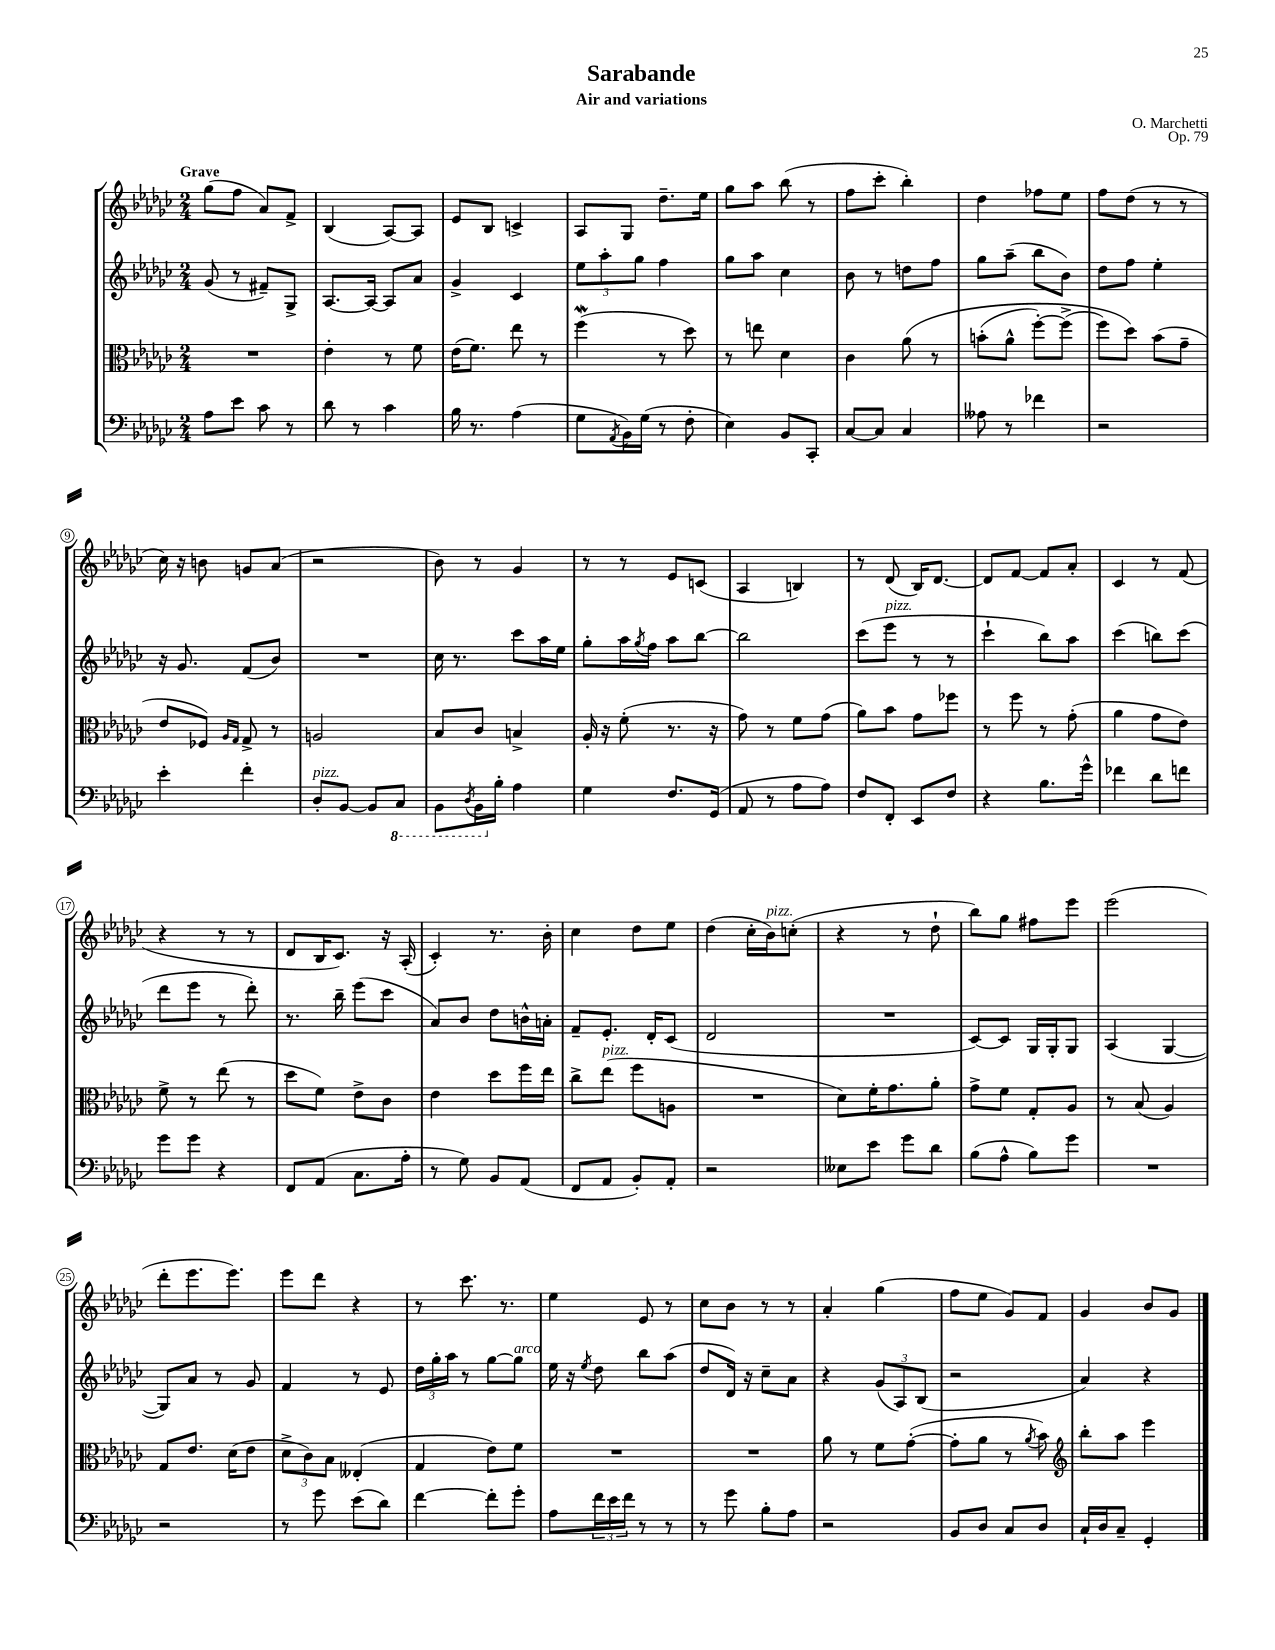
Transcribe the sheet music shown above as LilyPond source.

\header { title = "Sarabande" composer = "O. Marchetti" subtitle = "Air and variations" opus = "Op. 79" }
<<
\new StaffGroup <<
\new Staff = "s0" {
    \clef treble \key ges \major \numericTimeSignature \time 2/4 \tempo "Grave"
    ges''8( f''8 aes'8) f'8-> |
    bes4( aes8~) aes8 |
    ees'8 bes8 c'4-> |
    aes8 ges8 des''8.-- ees''16 |
    ges''8 aes''8 bes''8( r8 |
    f''8 ces'''8-. bes''4-.) |
    des''4 fes''8 ees''8 |
    f''8 des''8( r8 r8 |
    ces''16) r16 b'8 g'8 aes'8( |
    r2 |
    bes'8) r8 ges'4 |
    r8 r8 ees'8 c'8( |
    aes4 b4) |
    r8 des'8( bes16) des'8.~ |
    des'8 f'8~ f'8 aes'8-. |
    ces'4 r8 f'8( |
    r4 r8 r8 |
    des'8 bes16 ces'8.) r16 aes16-.( |
    ces'4-.) r8. bes'16-. |
    ces''4 des''8 ees''8 |
    des''4( ces''16-. bes'16^\markup { \italic "pizz." }) c''8-.( |
    r4 r8 des''8-! |
    bes''8) ges''8 fis''8 ees'''8 |
    ees'''2( |
    des'''8-. ees'''8. ees'''8.) |
    ees'''8 des'''8 r4 |
    r8 ces'''8. r8. |
    ees''4 ees'8 r8 |
    ces''8 bes'8 r8 r8 |
    aes'4-. ges''4( |
    f''8 ees''8 ges'8) f'8 |
    ges'4 bes'8 ges'8 \bar "|." |
}
\new Staff = "s1" {
    \clef treble \key ges \major \numericTimeSignature \time 2/4
    ges'8( r8 fis'8--) ges8-> |
    aes8.~ aes16~ aes8 aes'8 |
    ges'4-> ces'4 |
    \tuplet 3/2 { ees''8 aes''8-. ges''8 } f''4 |
    ges''8 aes''8 ces''4 |
    bes'8 r8 d''8 f''8 |
    ges''8 aes''8--( bes''8 bes'8) |
    des''8 f''8 ees''4-. |
    r16 ges'8. f'8( bes'8) |
    R2 |
    ces''16 r8. ces'''8 aes''16 ees''16 |
    ges''8-. aes''16 \acciaccatura { ges''8 } f''16 aes''8 bes''8~ |
    bes''2 |
    ces'''8( ees'''8^\markup { \italic "pizz." } r8 r8 |
    ces'''4-! bes''8) aes''8 |
    ces'''4( b''8) ces'''8( |
    des'''8 ees'''8 r8 des'''8-.) |
    r8. bes''16-- ees'''8( ces'''8 |
    aes'8) bes'8 des''8 b'16-^ a'16-. |
    f'8-- ees'8.-. des'16-. ces'8( |
    des'2 |
    R2 |
    ces'8~) ces'8 ges16 ges16-. ges8 |
    aes4( ges4~ |
    ges8) aes'8 r8 ges'8 |
    f'4 r8 ees'8 |
    \tuplet 3/2 { des''16 ges''16-. aes''16 } r8 ges''8~ ges''8^\markup { \italic "arco" } |
    ees''16 r16 \acciaccatura { ees''8 } des''8 bes''8 aes''8( |
    des''8 des'16) r16 ces''8-- aes'8 |
    r4 \tuplet 3/2 { ges'8( aes8) bes8( } |
    r2 |
    aes'4) r4 \bar "|." |
}
\new Staff = "s2" {
    \clef alto \key ges \major \numericTimeSignature \time 2/4
    R2 |
    ees'4-. r8 f'8 |
    ees'16( f'8.) ees''8 r8 |
    f''4\mordent( r8 des''8) |
    r8 e''8 des'4 |
    ces'4 aes'8\( r8 |
    b'8-.( aes'8-^ f''8~-.) f''8->( |
    f''8) des''8\) bes'8( ges'8-- |
    ees'8 fes8) \grace { aes16 ges16 } ges8-> r8 |
    a2 |
    bes8 ces'8 b4-> |
    aes16-. r16 f'8-.( r8. r16 |
    ges'8) r8 f'8 ges'8( |
    aes'8) bes'8 ges'8 fes''8 |
    r8 f''8 r8 ges'8-.( |
    aes'4 ges'8 ees'8) |
    f'8-> r8 ees''8( r8 |
    des''8 f'8) ees'8-> ces'8 |
    ees'4 des''8 f''16 ees''16 |
    ces''8-> ees''8^\markup { \italic "pizz." }( f''8 a8 |
    R2 |
    des'8) f'16-. ges'8. aes'8-. |
    ges'8-> f'8 ges8-. aes8 |
    r8 bes8( aes4) |
    ges8 ees'8. des'16( ees'8 |
    \tuplet 3/2 { des'8-> ces'8) bes8 } eeses4-.( |
    ges4 ees'8) f'8 |
    R2 |
    R2 |
    aes'8 r8 f'8 ges'8~-.( |
    ges'8-. aes'8 r8 \acciaccatura { aes'8 } bes'8) |
    \clef treble bes''8-. aes''8 ees'''4 \bar "|." |
}
\new Staff = "s3" {
    \clef bass \key ges \major \numericTimeSignature \time 2/4
    aes8 ees'8 ces'8 r8 |
    des'8 r8 ces'4 |
    bes16 r8. aes4( |
    ges8 \acciaccatura { aes,8 } bes,16) ges16( r8 f8-. |
    ees4) bes,8 ces,8-. |
    ces8~ ces8 ces4 |
    aeses8 r8 fes'4 |
    r2 |
    ees'4-. f'4-. |
    des8-.^\markup { \italic "pizz." } bes,8~ bes,8 \ottava #-1 ces,8 |
    bes,,8 \acciaccatura { des,8 } bes,,16 \ottava #0 bes16-. aes4 |
    ges4 f8. ges,16( |
    aes,8 r8 aes8 aes8) |
    f8 f,8-. ees,8 f8 |
    r4 bes8. ges'16-^ |
    fes'4 des'8 f'8 |
    ges'8 ges'8 r4 |
    f,8 aes,8( ces8. aes16-. |
    r8 ges8) bes,8 aes,8( |
    f,8 aes,8 bes,8-.) aes,8-. |
    r2 |
    eeses8 ees'8 ges'8 des'8 |
    bes8( aes8-^ bes8) ges'8 |
    R2 |
    r2 |
    r8 ges'8 ees'8( des'8) |
    f'4~ f'8-. ges'8-. |
    aes8 \tuplet 3/2 { f'16 ees'16 f'16 } r8 r8 |
    r8 ges'8 bes8-. aes8 |
    r2 |
    bes,8 des8 ces8 des8 |
    ces16-! des16 ces8-- ges,4-. \bar "|." |
}
>>
>>
\layout { \context { \Score \override BarNumber.stencil = #(make-stencil-circler 0.1 0.3 ly:text-interface::print) } }
